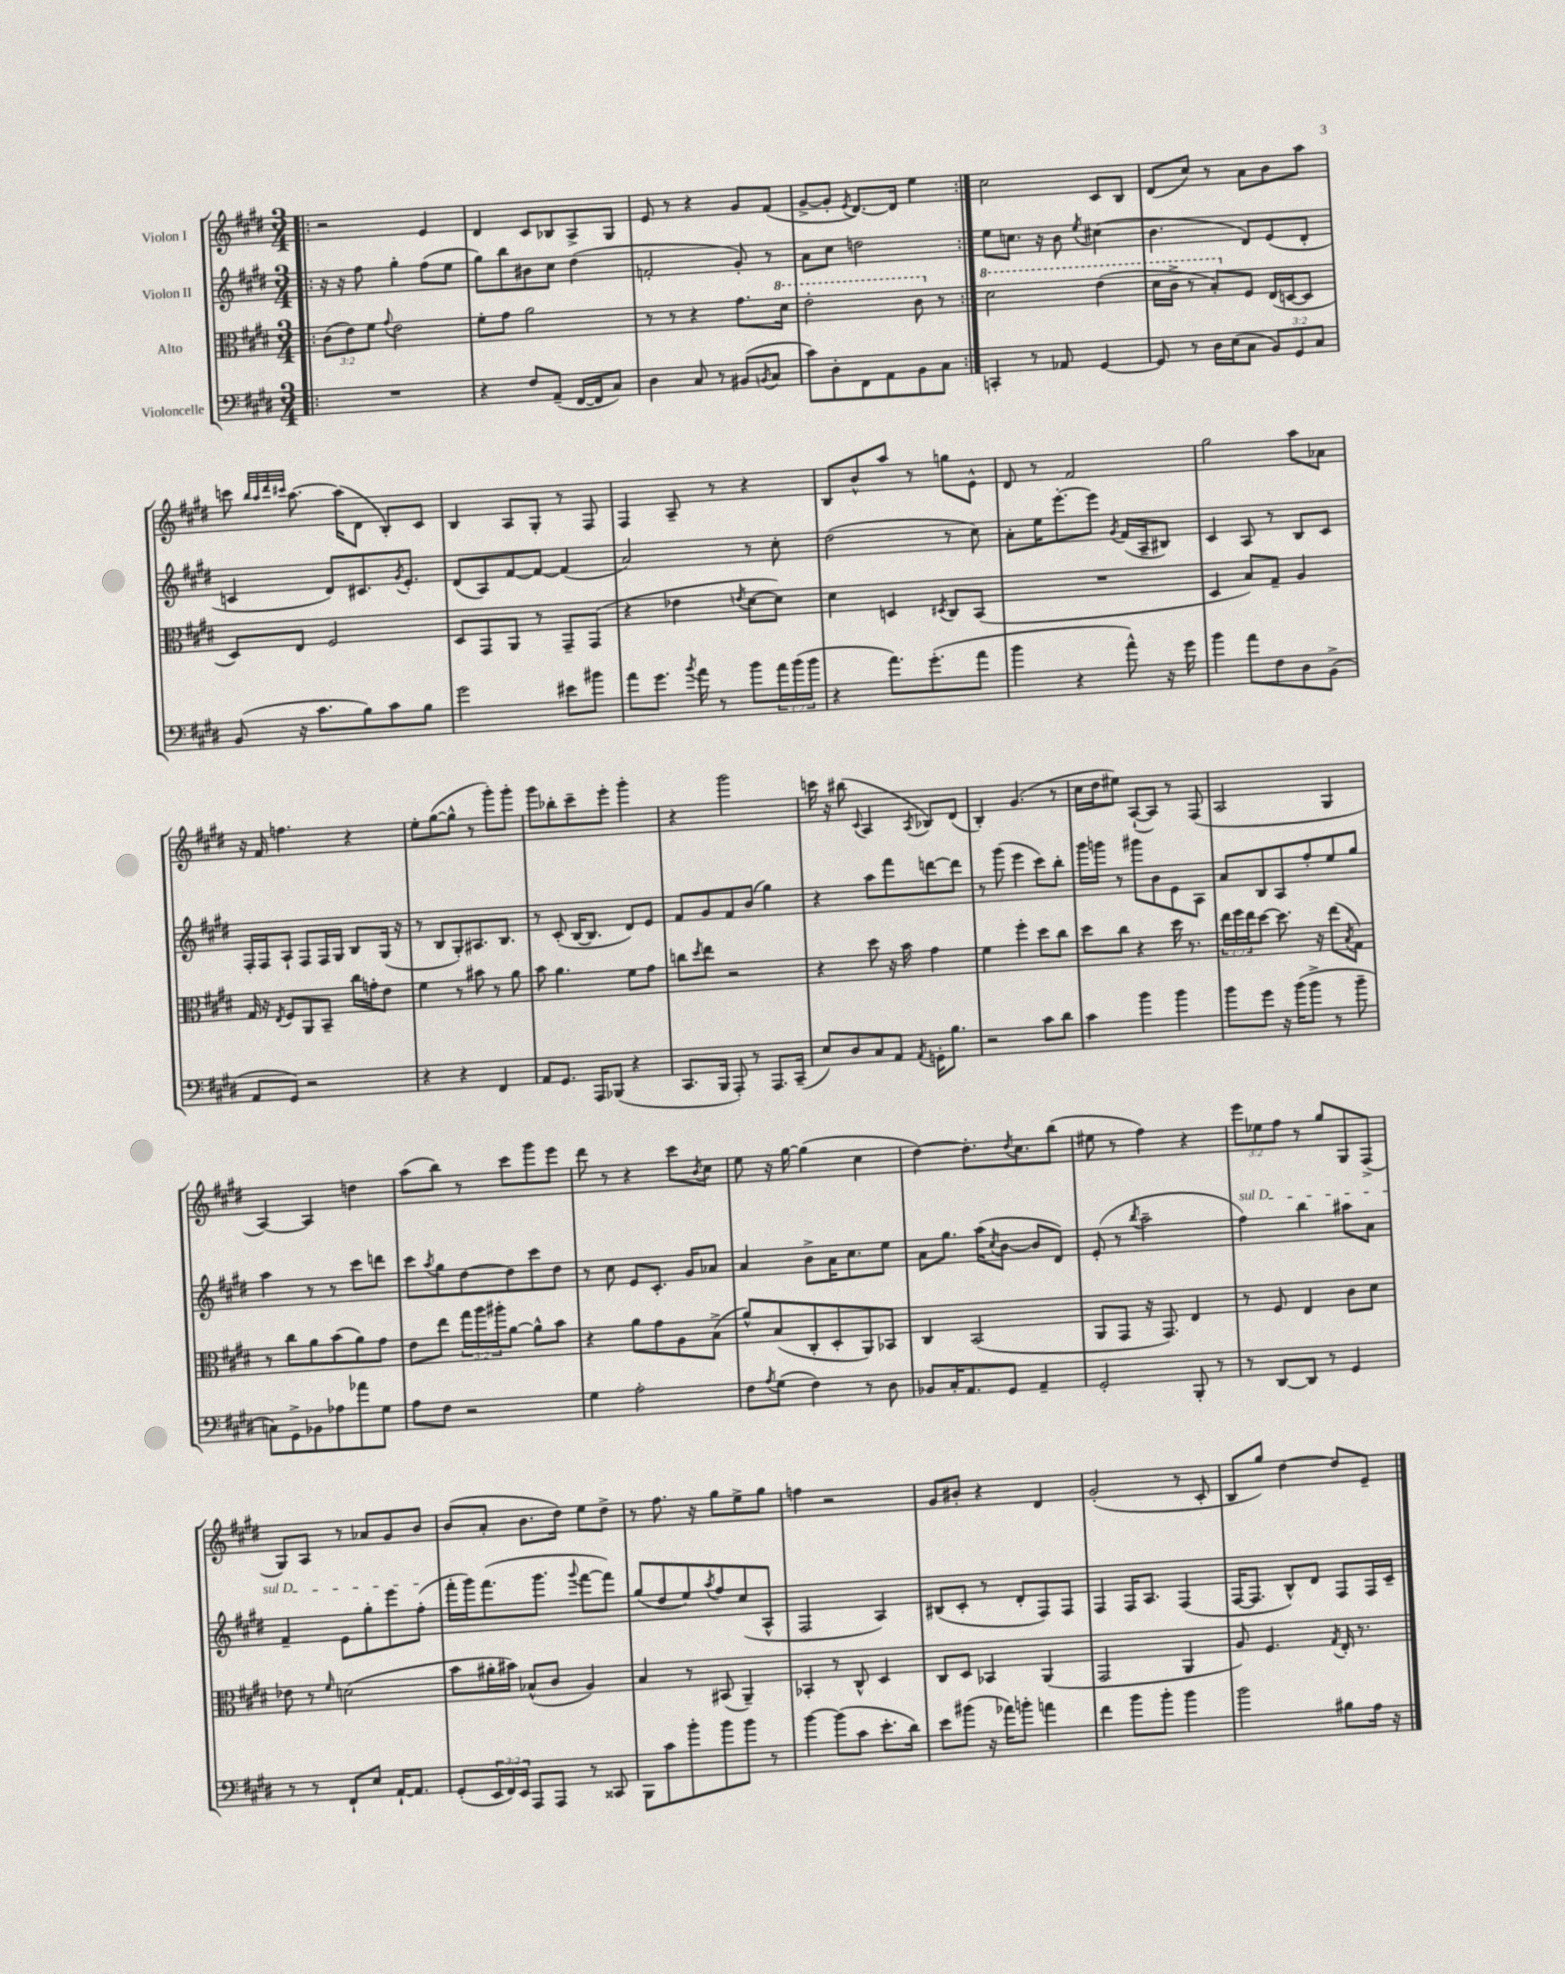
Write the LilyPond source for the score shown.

<<
\new StaffGroup <<
\new Staff = "s0" \with { instrumentName = "Violon I" } {
    \clef treble \key e \major \numericTimeSignature \time 3/4 \override Staff.TupletNumber.text = #tuplet-number::calc-fraction-text
    \repeat volta 2 { \bar ".|:" r2 e'4 |
    dis'4 cis'8 bes8 a8-> gis8 |
    e'8 r8 r4 gis'8 fis'8( |
    gis'8~-> gis'8-. \acciaccatura { e'8 } dis'8.~) dis'16 e''4 | }
    cis''2 cis'8 b8 |
    dis'8( cis''8) r8 a'8 b'8 a''8 |
    c'''8 \grace { b''32 a''32 dis'''32 cis'''32 } a''8.~ a''16( dis'8 b8-.) cis'8 |
    b4 a8 gis8-. r8 fis8 |
    fis4 a8-- r8 r4 |
    b8 b'8-^ a''8 r8 g''8 e'8-^ |
    dis'8 r8 fis'2 |
    gis''2 a''8 aes'8 |
    r16 fis'16 f''4. r4 |
    e''8-. gis''8~( gis''8-^ r8 gis'''8-.) gis'''8-. |
    gis'''8 bes''8-. cis'''8-- e'''8-. gis'''4-. |
    r4 gis'''2 |
    c'''16 r16 bis''8( \appoggiatura { cis'8 } a4 \acciaccatura { a8 } bes8) dis'8( |
    b4-.) gis'4.( r8 |
    cis''16 dis''16 eis''8) a8~-!( a8) r8 fis8( |
    a2 gis4 |
    a4~) a4 d''4 |
    a''8( b''8) r8 cis'''8 gis'''8 e'''8 |
    dis'''8 r8 r4 cis'''8 \acciaccatura { b'8 } cis''8 |
    e''8 r16 gis''16~ gis''4( cis''4 |
    dis''4~) dis''8.-. \acciaccatura { dis''8 } cis''8. b''8( |
    eis''8 r8 fis''4) r4 |
    \tuplet 3/2 { e'''8 ees''8 fis''8 } r8 gis''8 gis8 fis8->( |
    gis8) a8 r8 aes'8 gis'8 b'8 |
    b'8( a'8-. b'8. dis''16) e''8 dis''8-> |
    r8 fis''8. r16 gis''8 e''8-> gis''8 |
    f''4 r2 |
    gis'8 bis'8-. r4 dis'4 |
    gis'2-.( r8 cis'8-. |
    b8 gis''8) dis''4~ dis''8 e'8-- \bar "|." |
}
\new Staff = "s1" \with { instrumentName = "Violon II" } {
    \clef treble \key e \major \numericTimeSignature \time 3/4
    \repeat volta 2 { \bar ".|:" r16 r16 fis''8 gis''4-. fis''8( e''8 |
    gis''8) b''8 bis'8 cis''8 dis''4( |
    f'2-. gis'8-.) r8 |
    a'8 cis''8 d''2 | }
    e''8 c''8. r16 b'8 \acciaccatura { e''8 } cis''4( |
    b'4. dis'8) e'8( dis'8-. |
    c'4 dis'8) cis'8. \acciaccatura { gis'8 } e'8.-. |
    dis'8( a8) fis'8~ fis'8~ fis'4( |
    a'2) r8 cis''8-. |
    dis''2( r8 cis''8) |
    a'8-. e''16 e'''8.~-. e'''8 \acciaccatura { gis'8 } fis'16( a16-- bis8) |
    cis'4 a8 r8 b8 cis'8 |
    fis16-. fis16 a8-! fis8 fis16 gis16 b8 gis16( r16 |
    r8 b8 gis8-.) ais8. b8. |
    r8 cis'8-.( b16~ b8. dis'8) e'8 |
    fis'8 gis'8 fis'8 b'8( gis''4) |
    r4 a''8 fis'''8 d'''8~ d'''8 |
    r8 gis'''8( e'''4 cis'''8) b''8-. |
    gis'''16 g'''16 r8 gis'''8 b'8 e'8 a8 |
    a'8 b8 a8 fis''8-. e''8 gis''8 |
    a''4 r8 r8 cis'''8 d'''8 |
    cis'''8 \acciaccatura { a''8 } gis''8 dis''8~ dis''8 cis'''8 dis''8 |
    r8 cis''8 e'8 cis'8.-. gis'16 aes'8 |
    a'4 b'8-> a'16 cis''8. e''8 |
    a'8 gis''8. a''16( \acciaccatura { cis''8 } b'8~ b'8 dis'8) |
    e'8-.( r8 \acciaccatura { b''8 } a''2-- |
    \once \override TextSpanner.bound-details.left.text = \markup { \italic "sul D" } fis''4\startTextSpan) b''4 ais''8 a'8 |
    fis'4-- e'8 gis''8-. e'''8 fis''8-.\stopTextSpan( |
    fis'''16-. gis'''16) fis'''8.( gis'''8. \appoggiatura { gis'''8 } fis'''8~ fis'''8) |
    gis''8( dis''8 e''8) \acciaccatura { a''8 } fis''8 cis''8( a8-^ |
    fis2 a4) |
    bis8( cis'8-. r8 dis'8-. fis8) fis8 |
    fis4 fis16 a8. fis4( |
    fis16~ fis8. b8-^) dis'8 fis8 fis16 cis'16-- \bar "|." |
}
\new Staff = "s2" \with { instrumentName = "Alto" } {
    \clef alto \key e \major \numericTimeSignature \time 3/4 \override Staff.TupletNumber.text = #tuplet-number::calc-fraction-text
    \repeat volta 2 { \bar ".|:" \tuplet 3/2 { cis'8( e'8) fis'8 } \appoggiatura { gis'8 } e'2 |
    fis'8-. gis'8 a'2 |
    r8 r8 r4 gis'8. \ottava #1 dis''16 |
    e''2-. cis''8 \ottava #0 r8 | }
    \ottava #1 dis''2 e''4( |
    dis''16 cis''16-> r8 b'8-.) \ottava #0 fis8 e16( d16~ d8 |
    dis8) e8 fis2 |
    dis8 gis,8 a,8 r8 gis,8-- gis,8( |
    r4 ees'4 \acciaccatura { e'8 } dis'8~ dis'8) |
    dis'4 d4 \acciaccatura { dis8 } cis8 b,8( |
    R2. |
    dis4 b8) gis8-- a4 |
    gis16 r16 \acciaccatura { e8 } fis8 a,8 b,8-- cis''16 g'16-. e'8 |
    fis'4 r8 bis'8 r8 a'8 |
    b'8 a'4. fis'8 gis'8 |
    c''8 \acciaccatura { dis''8 } e''8 r2 |
    r4 dis''8 r16 b'16 gis'4 |
    fis'4 fis''4-. dis''8 cis''8 |
    dis''8 cis''8 r4 dis''16 r8. |
    \tuplet 3/2 { e''16 fis''16 e''16 } dis''8~ dis''8. r16 e''8( \acciaccatura { b8 } gis8) |
    r8 cis''8 a'8 b'8( a'8) gis'8 |
    e'8 e''8 \tuplet 3/2 { gis''16 a''16 ais''16-. } a'8~ a'8-^ b'8 |
    r4 a'8 gis'8 a8 b8->( |
    a'8-^) b8( cis8-. dis8-. a,8) bes,8 |
    cis4 b,2( |
    a,8 gis,8 r16 gis,8.) e4 |
    r8 fis8 e4 cis'8 dis'8 |
    ees'8 r8 \grace { fis'16 } d'2( |
    b'8 ais'16-. bis'16) bes8-^( cis'8 a4) |
    b4 r8 bis,8( a,4--) |
    bes,4-. r8 cis8-^ dis4 |
    cis8 dis8 bes,4 a,4( |
    gis,2 a,4 |
    a8) fis4. \acciaccatura { gis8 } e16-. r8. \bar "|." |
}
\new Staff = "s3" \with { instrumentName = "Violoncelle" } {
    \clef bass \key e \major \numericTimeSignature \time 3/4 \override Staff.TupletNumber.text = #tuplet-number::calc-fraction-text
    \repeat volta 2 { \bar ".|:" R2. |
    r4 fis8 a,8--( fis,16~ fis,16 cis8) |
    dis4 cis8 r8 bis,8( \acciaccatura { b,8 } cis8 |
    cis'8) dis8-. fis,8 a,8 b,8 cis8 | }
    c,4-. r8 aes,8 gis,4~ |
    gis,8 r8 dis16 e16( cis8 \tuplet 3/2 { b,8) gis,8 cis8 } |
    b,8( r16 cis'8. b8) cis'8 b8 |
    gis'2 eis'8 bis'8 |
    a'8 gis'8. \acciaccatura { b'8 } a'16 r8 b'8 \tuplet 3/2 { a'16 b'16( b'16 } |
    r4 a'8.) gis'8.-.( a'8 |
    b'4 r4 a'8-^) r16 gis'16 |
    b'4 a'8 fis8 dis8 b,8->( |
    a,8 gis,8) r2 |
    r4 r4 fis,4 |
    a,8 gis,8. a,,16 bes,,8( r4 |
    cis,8. b,,16 a,,8-.) r8 a,,8. cis,16--( |
    e8) dis8 cis8 a,8 \acciaccatura { a,8 } g,16-. b8. |
    r2 cis'8 dis'8 |
    cis'4 b'4 b'4 |
    b'8 gis'8 r16 b'16( b'8-> r8 b'8-- |
    c8) gis,8-> bes,8 aes8 aes'8 gis8 |
    a8 fis8 r2 |
    gis4 a2-. |
    fis8 \acciaccatura { a8 } gis8( fis4) r8 dis8 |
    bes,8 cis16-. a,8. gis,8 a,4-- |
    gis,2-. b,,8-. r8 |
    r8 dis,8~ dis,8 r8 gis,4 |
    r8 r8 fis,8-! e8 a,16~-! a,8. |
    gis,8-.( \tuplet 3/2 { e,16 fis,16) e,16 } a,,8 a,,8 r8 cisis,8 |
    b,,8 cis'8 b'8-. b'8 b'8 r8 |
    b'4~ b'8( cis'8 e'8.-. dis'16) |
    e'8 bis'8( r16 aes'16) b'8-. a'4 |
    fis'4 b'8 b'8-. b'4 |
    b'2 bis8 a16 r16 \bar "|." |
}
>>
>>
\layout { \context { \Score \remove "Bar_number_engraver" } }
